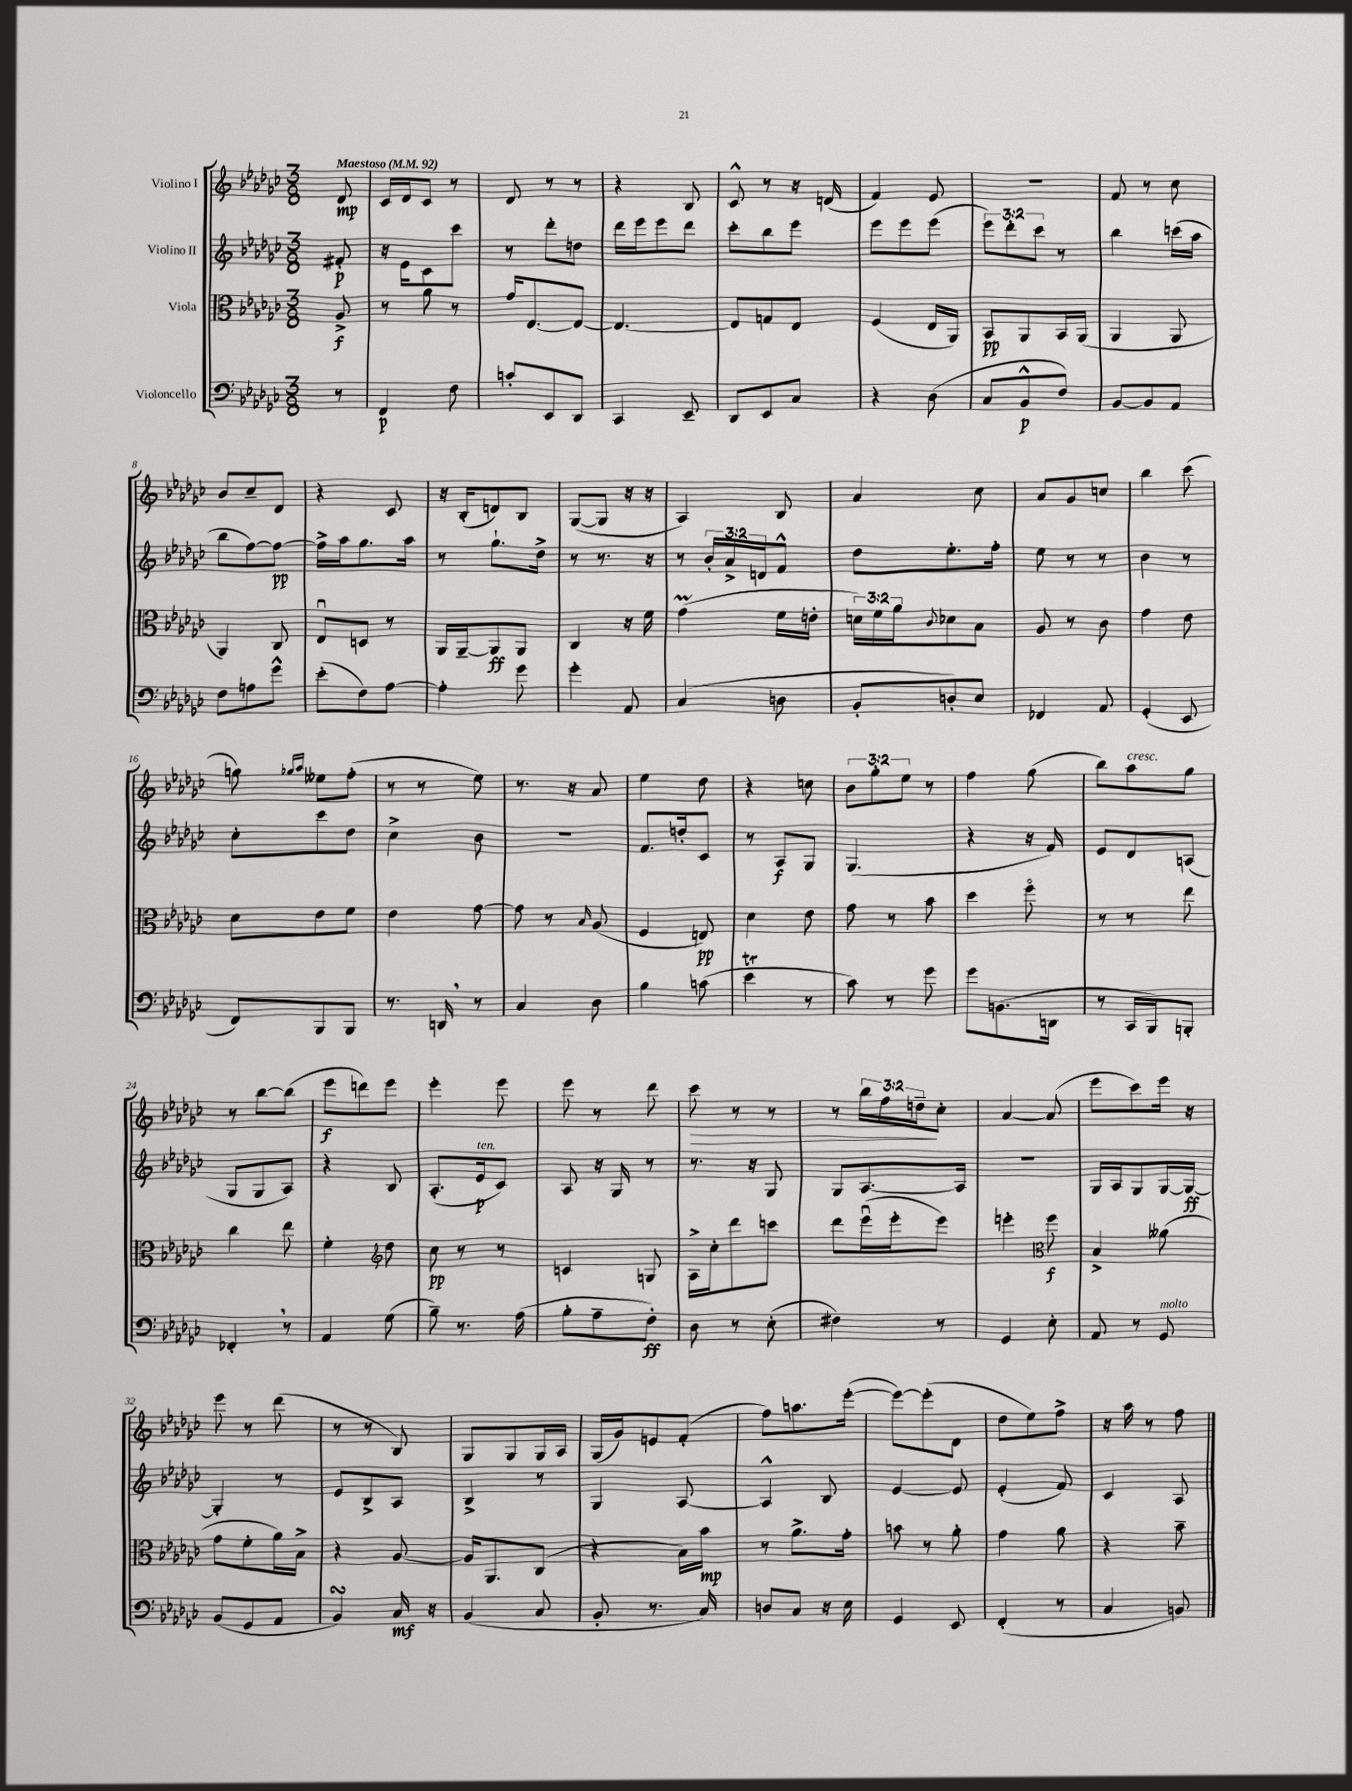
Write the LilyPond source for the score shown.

<<
\new StaffGroup <<
\new Staff = "s0" \with { instrumentName = "Violino I" } {
    \clef treble \key ges \major \numericTimeSignature \time 3/8 \override Staff.TupletNumber.text = #tuplet-number::calc-fraction-text \partial 8 \tempo "Maestoso" 4 = 92
    des'8\mp |
    ces'16 des'16 ces'8 r8 |
    des'8 r8 r8 |
    r4 bes8 |
    ces'8-^ r8 r16 d'16( |
    f'4) ees'8 |
    R4. |
    f'8 r8 ces''8 |
    bes'8 ces''8-- des'8 |
    r4 ces'8 |
    r16 bes16-.( d'8) bes8 |
    ges8~( ges8 r16 r16 |
    aes4) bes8 |
    aes'4 ces''8 |
    aes'8 ges'8 c''8 |
    bes''4 ces'''8( |
    g''8) \grace { ges''16 aes''16 } eeses''8 f''8-.( |
    r8 r8 ees''8) |
    r8. r16 aes'8 |
    ees''4 des''8 |
    r4 c''8 |
    \tuplet 3/2 { bes'8 ges''8-. ees''8 } r8 |
    f''4 ges''8( |
    bes''8) aes''8^\markup { \italic "cresc." } ges''8 |
    r8 bes''8~ bes''8( |
    ees'''8\f d'''8) ees'''8 |
    ees'''4-. ees'''8 |
    ees'''8 r8 des'''8 |
    ces'''8\> r8 r8 |
    r8 \tuplet 3/2 { bes''16 f''16 d''16--\! } ces''8-. |
    aes'4~ aes'8( |
    ees'''8 ces'''8) ees'''16 r16 |
    ees'''8 r8 des'''8( |
    r8 r8 bes8) |
    ges8 ges8 ges16 aes16 |
    ges16( ges'16) e'8 f'8-.( |
    f''8) a''8. ees'''16~-.( |
    ees'''8~) ees'''8-.( des'8 |
    des''8 ees''8) f''8-> |
    r16 aes''16 r8 f''8 \bar "|." |
}
\new Staff = "s1" \with { instrumentName = "Violino II" } {
    \clef treble \key ges \major \numericTimeSignature \time 3/8 \override Staff.TupletNumber.text = #tuplet-number::calc-fraction-text \partial 8
    fis'8-.\p |
    r16 ees'16 ces'8 ces'''8 |
    r8 des'''8-. d''8 |
    des'''16 ees'''16 ees'''8 des'''8 |
    ces'''8-. bes''8 ees'''8 |
    ees'''8 ees'''8 ees'''8( |
    \tuplet 3/2 { ees'''8) des'''8-. ces'''8 } r8 |
    bes''4 c'''16( aes''16 |
    bes''8 f''8~) f''8~\pp |
    f''16-> aes''16 ges''8. aes''16 |
    r8 ges''8.-! des''16-> |
    r8 r8. r16 |
    r8 \tuplet 3/2 { bes'16-. aes'16-> d'16 } f'8-^ |
    des''8 ees''8.-. f''16-. |
    ees''8 r8 r8 |
    bes'4 r8 |
    ces''8-. ces'''8 des''8 |
    ces''4-> bes'8 |
    r4. |
    f'8. d''16-. ces'8 |
    r8 aes8\f ges8 |
    ges4.( |
    r4 r16 f'16) |
    ees'8 des'8 a8( |
    ges8 ges8 aes8) |
    r4 bes8 |
    aes8.-.( ees'16\p^\markup { \italic "ten." } ces'8) |
    aes8 r16 ges16 r8 |
    r8. r16 ges8 |
    ges8 aes8.~ aes16 |
    R4. |
    ges16 aes16 ges8 ges16~ ges16~\ff |
    ges4-. r8 |
    ees'8 bes8-> aes8 |
    bes4-> r8 |
    ges4 aes8~ |
    aes4-^ bes8 |
    ees'4~ ees'8 |
    ees'4-.( f'8) |
    ces'4 aes8 \bar "|." |
}
\new Staff = "s2" \with { instrumentName = "Viola" } {
    \clef alto \key ges \major \numericTimeSignature \time 3/8 \override Staff.TupletNumber.text = #tuplet-number::calc-fraction-text \partial 8
    aes8->\f |
    r8 aes'8 r8 |
    ges'16 ees8.~ ees8~ |
    ees4.~ |
    ees8 g8 ees8 |
    f4( ees16 aes,16) |
    bes,8\pp aes,8 bes,16 aes,16( |
    aes,4 aes,8 |
    aes,4) ces8 |
    ees8\downbow d8 r8 |
    aes,16 aes,16~-- aes,8\ff aes,8 |
    ces4 r16 f'16 |
    ges'4\prall( f'16 e'16-. |
    \tuplet 3/2 { d'16) f'16 aes'16 } \appoggiatura { ces'8 } des'8 bes8 |
    aes8 r8 ces'8 |
    ges'4 ees'8 |
    des'8 ees'8 f'8 |
    ees'4 ges'8~ |
    ges'8 r8 \grace { bes16 } aes8( |
    f4 e8\pp) |
    des'4 ees'8 |
    ges'8 r8 bes'8 |
    des''4 f''8\flageolet |
    r8 r8 ees''8 |
    ces''4 ees''8 |
    f'4-. \clef treble des''8 |
    ces''8\pp r8 r8 |
    c'4 g8 |
    aes16-> ces''16-. des'''8 c'''8 |
    des'''8 ees'''16\downbow( ees'''16-. ees'''8) |
    e'''4-. \clef alto f''8\f |
    bes4-> aeses'8( |
    ges'8 f'8-. aes'16) bes16-> |
    r4 aes8~ |
    aes16 aes,8. ces8( |
    r4 bes16) bes'16\mp |
    r8 aes'8.-> ges'16-. |
    b'8 r8 aes'8-. |
    ges'4 aes'8 |
    r4 bes'8-- \bar "|." |
}
\new Staff = "s3" \with { instrumentName = "Violoncello" } {
    \clef bass \key ges \major \numericTimeSignature \time 3/8 \partial 8
    r8 |
    f,4\p f8 |
    c'8-. ees,8 des,8 |
    ces,4 ees,8-- |
    des,8 ees,8 ces8 |
    r4 des8( |
    ces8 bes,8-^\p f8) |
    bes,8~ bes,8 aes,8 |
    f8 a8 ges'8-^ |
    ees'8-.( f8) aes8~ |
    aes4-. ges'8 |
    ges'4-. aes,8 |
    ces4( d8 |
    bes,8-. d8-.) ees8 |
    fes,4 aes,8 |
    ges,4-.( ees,8 |
    f,8) bes,,8 bes,,8 |
    r8. d,16 \breathe r8 |
    ces4 des8 |
    bes4 c'8( |
    ees'4\trill r8 |
    ces'8) r8 ges'8 |
    ges'8 b,8.( d,16 |
    r8 ces,16 bes,,16) b,,8-. |
    fes,4-. \breathe r8 |
    aes,4 ges8( |
    bes8--) r8. aes16( |
    bes8-. aes8-- f8-.\ff) |
    des8 r8 ees8-.( |
    fis4) r8 |
    ges,4 ees8-. |
    aes,8 r8 ges,8^\markup { \italic "molto" } |
    bes,8( ges,8 aes,8 |
    bes,4\turn) ces16\mf r16 |
    bes,4( ces8 |
    bes,8-. r8. ces16) |
    d8 ces8 r16 ees16 |
    ges,4 ees,8 |
    f,4-.( r8 |
    ces4 b,8) \bar "|." |
}
>>
>>
